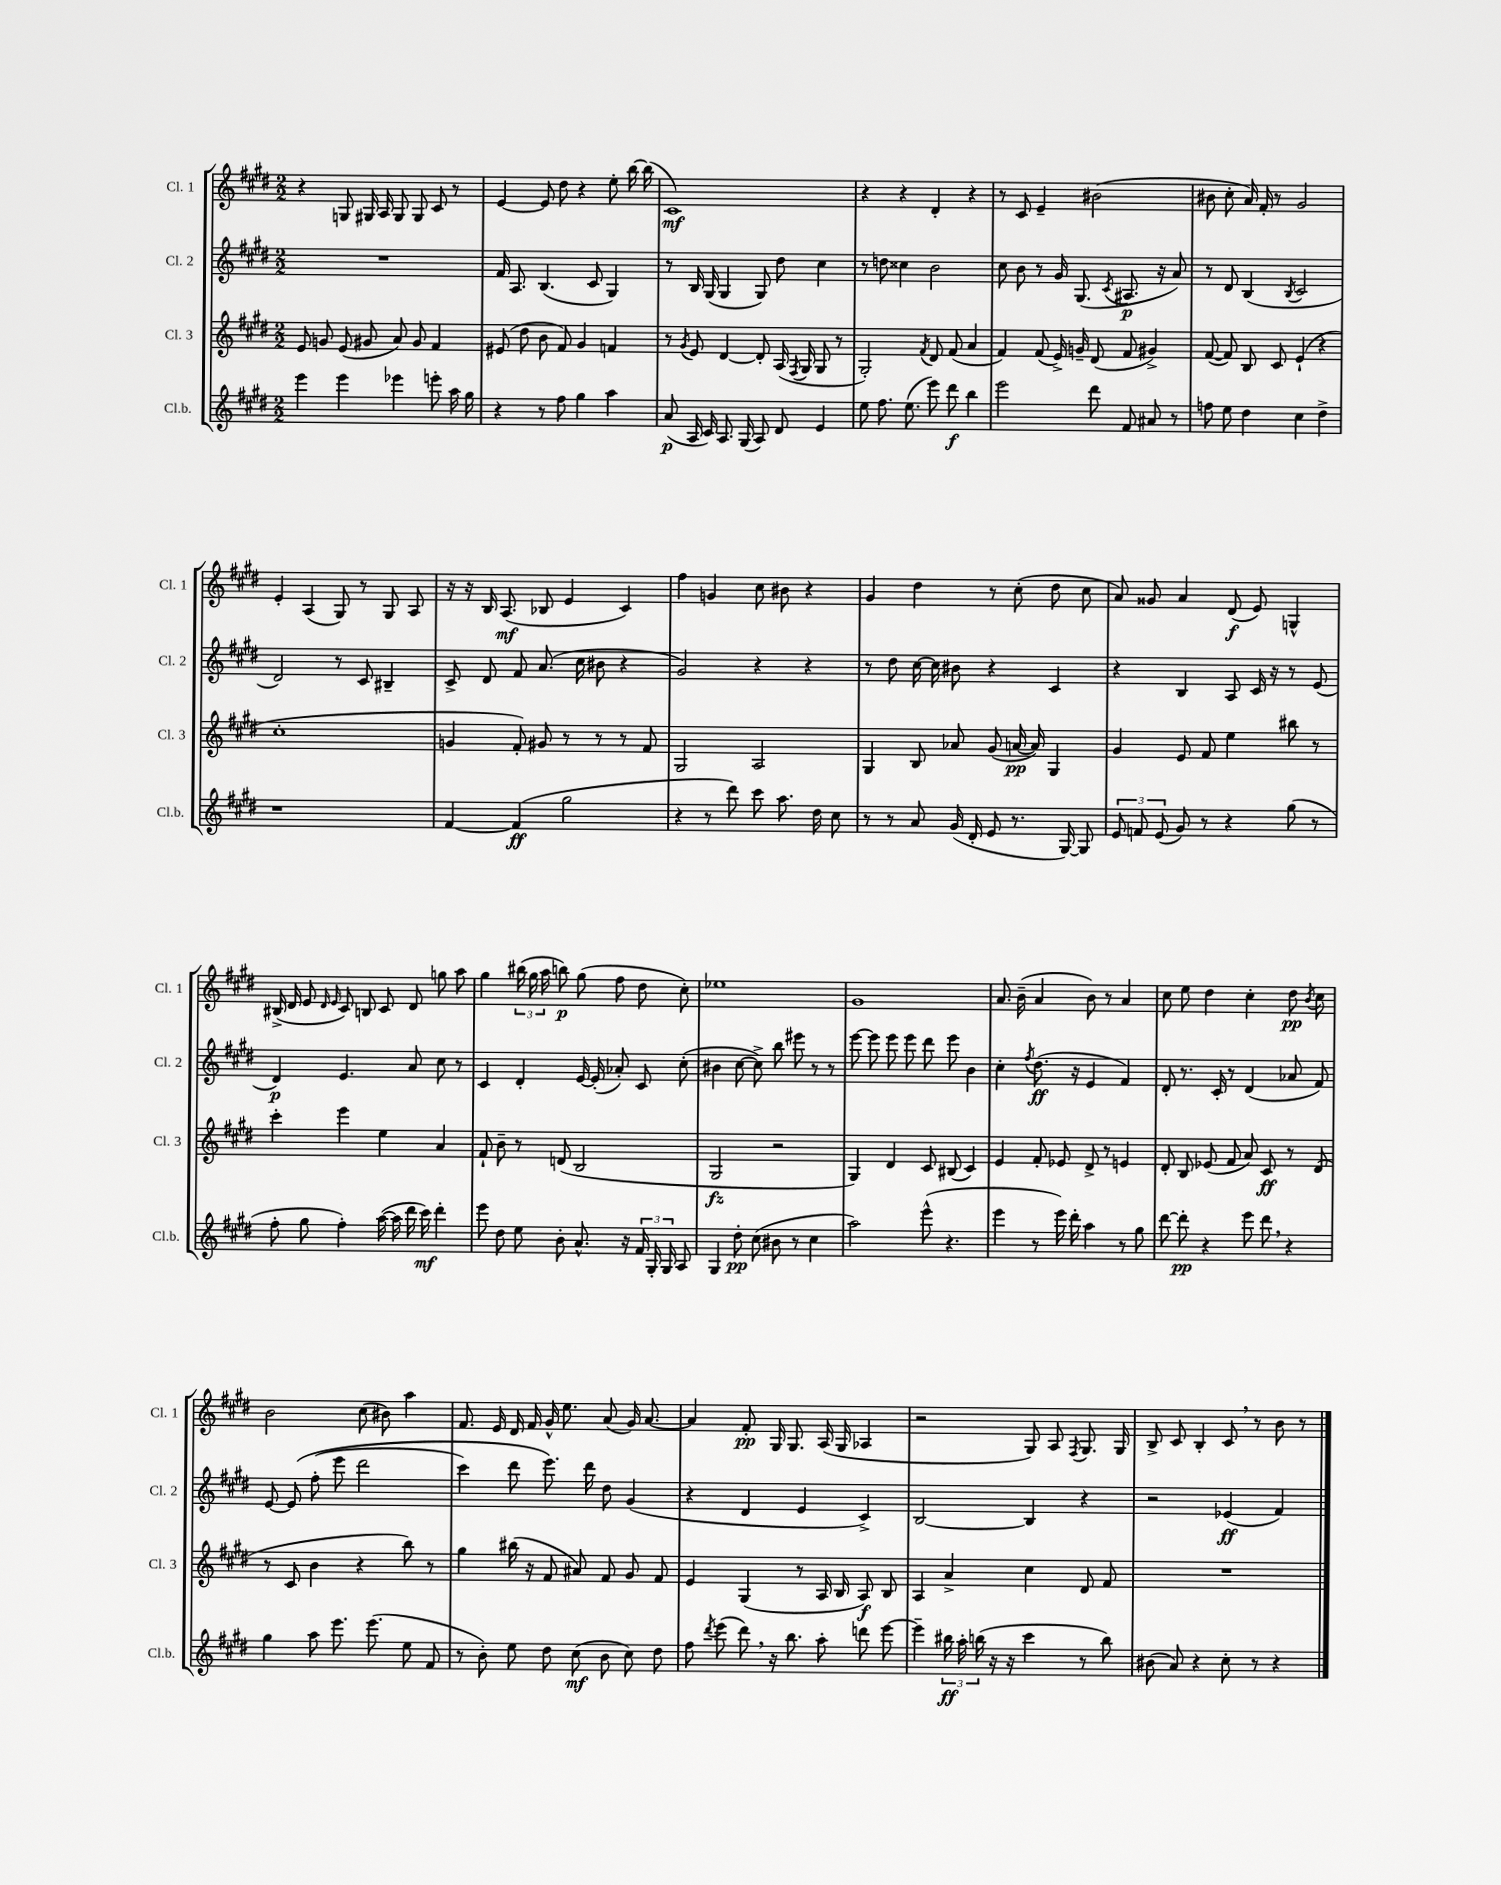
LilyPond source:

<<
\new StaffGroup <<
\new Staff = "s0" \with { instrumentName = "Cl. 1" shortInstrumentName = "Cl. 1" } {
    \clef treble \key e \major \numericTimeSignature \time 2/2
    \autoBeamOff r4 g8 gis16 a16 gis8 gis8 cis'8 r8 |
    e'4~ e'8 dis''8 r4 e''8-. b''16~ b''16( |
    cis'1\mf) |
    r4 r4 dis'4-. r4 |
    r8 cis'8 e'4-- bis'2( |
    bis'8 cis''8-. a'16) fis'16-. r8 gis'2 |
    e'4-. a4( gis8) r8 gis8 a8 |
    r16 r16 b16 a8.\mf( bes8 e'4 cis'4) |
    fis''4 g'4 cis''8 bis'8 r4 |
    gis'4 dis''4 r8 cis''8-.( dis''8 cis''8 |
    a'8) gisis'8 a'4 dis'8\f( e'8) g4-^ |
    bis16->( dis'16 e'8 \grace { dis'16 e'16 } cis'8) b8 cis'8 dis'8 g''8 a''8 |
    gis''4 \tuplet 3/2 { bis''16( gis''16 a''16 } b''8\p) gis''8( fis''8 dis''8 cis''8-.) |
    ees''1 |
    gis'1 |
    a'8. b'16--( a'4 b'8) r8 a'4 |
    cis''8 e''8 dis''4 cis''4-. dis''8\pp \acciaccatura { b'8 } cis''8 |
    b'2 cis''8( bis'8) a''4 |
    fis'8. e'16 dis'16 fis'16 gis'16-^ e''8. a'8( gis'16) a'8.~ |
    a'4 fis'8-.\pp gis16 gis8. a16( gis16 aes4 |
    r2 gis8) a8 \acciaccatura { fis8 } gis8. gis16 |
    b8-> cis'8 b4-. cis'8 \breathe r8 b'8 r8 \bar "|." |
}
\new Staff = "s1" \with { instrumentName = "Cl. 2" shortInstrumentName = "Cl. 2" } {
    \clef treble \key e \major \numericTimeSignature \time 2/2
    \autoBeamOff R1 |
    fis'16 a8. b4.( cis'8 gis4) |
    r8 b16 gis16( gis4 gis8) dis''8 cis''4 |
    r8 d''8 cisis''4 b'2 |
    cis''8 b'8 r8 gis'16 gis8.( \acciaccatura { cis'8 } ais8.\p r16 a'8) |
    r8 dis'8 b4( \acciaccatura { b8 } cis'2 |
    dis'2) r8 cis'8 bis4-- |
    cis'8-> dis'8 fis'8 a'8.( cis''16 bis'8 r4 |
    gis'2) r4 r4 |
    r8 dis''8 cis''16~ cis''16 bis'8 r4 cis'4 |
    r4 b4 a8 cis'16 r16 r8 e'8( |
    dis'4\p) e'4. a'8 cis''8 r8 |
    cis'4 dis'4-. e'16~ e'16-.( aes'8-.) cis'8 cis''8-.( |
    bis'4 cis''8~ cis''8->) b''8 eis'''8 r8 r8 |
    e'''8~ e'''8 e'''8 e'''8 dis'''8 e'''8 b'4 |
    cis''4-. \acciaccatura { fis''8 } dis''8.\ff( r16 e'4 fis'4) |
    dis'8-. r8. cis'16-. r8 dis'4( aes'8 fis'8) |
    e'8~ e'8\( fis''8-.( e'''8 dis'''2 |
    cis'''4) dis'''8 e'''8.\) dis'''16 dis''8 gis'4( |
    r4 dis'4 e'4 cis'4->) |
    b2~ b4 r4 |
    r2 ees'4\ff( fis'4) \bar "|." |
}
\new Staff = "s2" \with { instrumentName = "Cl. 3" shortInstrumentName = "Cl. 3" } {
    \clef treble \key e \major \numericTimeSignature \time 2/2
    \autoBeamOff e'8 g'8 e'8( gis'8 a'8) gis'8 fis'4 |
    eis'8( dis''8 b'8 fis'8) gis'4 f'4 |
    r8 \acciaccatura { gis'8 } e'8 dis'4~ dis'8-. a16( \acciaccatura { fis8 } gis16 gis8 r8 |
    gis2-.) \acciaccatura { fis'8 } dis'8 fis'8( a'4 |
    fis'4) fis'8( e'16->) g'16-- dis'8( fis'8 gis'4->) |
    fis'8~( fis'8) b8 cis'8 e'4-!( r4 |
    cis''1-. |
    g'4 fis'8-.) gis'8 r8 r8 r8 fis'8 |
    gis2 a2 |
    gis4 b8 aes'8 gis'8( a'16~\pp a'16) gis4 |
    gis'4 e'8 fis'8 e''4 bis''8 r8 |
    cis'''4-. e'''4 e''4 a'4 |
    fis'8-! b'8-- r8 d'8( b2 |
    gis2\fz r2 |
    gis4) dis'4 cis'8 bis8( cis'4) |
    e'4 fis'8-. ees'8 dis'8-> r8 e'4 |
    dis'8-. b8 ees'8( fis'8 a'8) cis'8\ff r8 dis'8( |
    r8 cis'8 b'4 r4 b''8) r8 |
    gis''4 bis''16( r16 fis'8 ais'8) fis'8 gis'8 fis'8 |
    e'4 gis4( r8 a16 b16 a8\f) b8 |
    a4 a'4-> cis''4 dis'8 fis'8 |
    R1 \bar "|." |
}
\new Staff = "s3" \with { instrumentName = "Cl.b." shortInstrumentName = "Cl.b." } {
    \clef treble \key e \major \numericTimeSignature \time 2/2
    \autoBeamOff e'''4 e'''4 ees'''4 e'''8-. a''16 gis''16 |
    r4 r8 fis''8 gis''4 a''4 |
    a'8\p( a16 cis'16) a8. gis16( a8) dis'8 e'4 |
    e''8 fis''8. e''8.( e'''8) dis'''8\f b''4 |
    e'''2 dis'''8 fis'8 ais'8 r8 |
    f''8 e''8 dis''4 cis''4 dis''4-> |
    r1 |
    fis'4~ fis'4\ff( gis''2 |
    r4 r8 dis'''8) cis'''8 a''8. dis''16 cis''8 |
    r8 r8 a'8 gis'16( dis'16-. e'8 r8. gis16~) gis8 |
    \tuplet 3/2 { e'8 f'8 e'8( } gis'8) r8 r4 gis''8( r8 |
    fis''8-. gis''8 fis''4-.) a''16~( a''16 dis'''16 cis'''16\mf) dis'''4-. |
    e'''8 dis''8 e''8 b'8-. a'8.-^ r16 \tuplet 3/2 { fis'16 gis16-. gis16 } a8 |
    gis4 dis''8-.\pp cis''8( bis'8 r8 cis''4 |
    a''2) e'''8-^( r4. |
    e'''4 r8 e'''16) dis'''16-. a''4 r8 gis''8 |
    dis'''8~ dis'''8-.\pp r4 e'''8 dis'''8 \breathe r4 |
    gis''4 a''8 e'''8. e'''8.( e''8 fis'8 |
    r8 b'8-.) e''8 dis''8 cis''8\mf( b'8 cis''8) dis''8 |
    fis''8 \acciaccatura { dis'''8 } e'''8( dis'''8) \breathe r16 b''8. a''8-. d'''8 e'''8~ |
    e'''4-- \tuplet 3/2 { bis''16\ff a''16-. b''16( } r16 r16 cis'''4 r8 b''8) |
    bis'8( a'8) r4 cis''8-. r8 r4 \bar "|." |
}
>>
>>
\layout { \context { \Score \remove "Bar_number_engraver" } }
